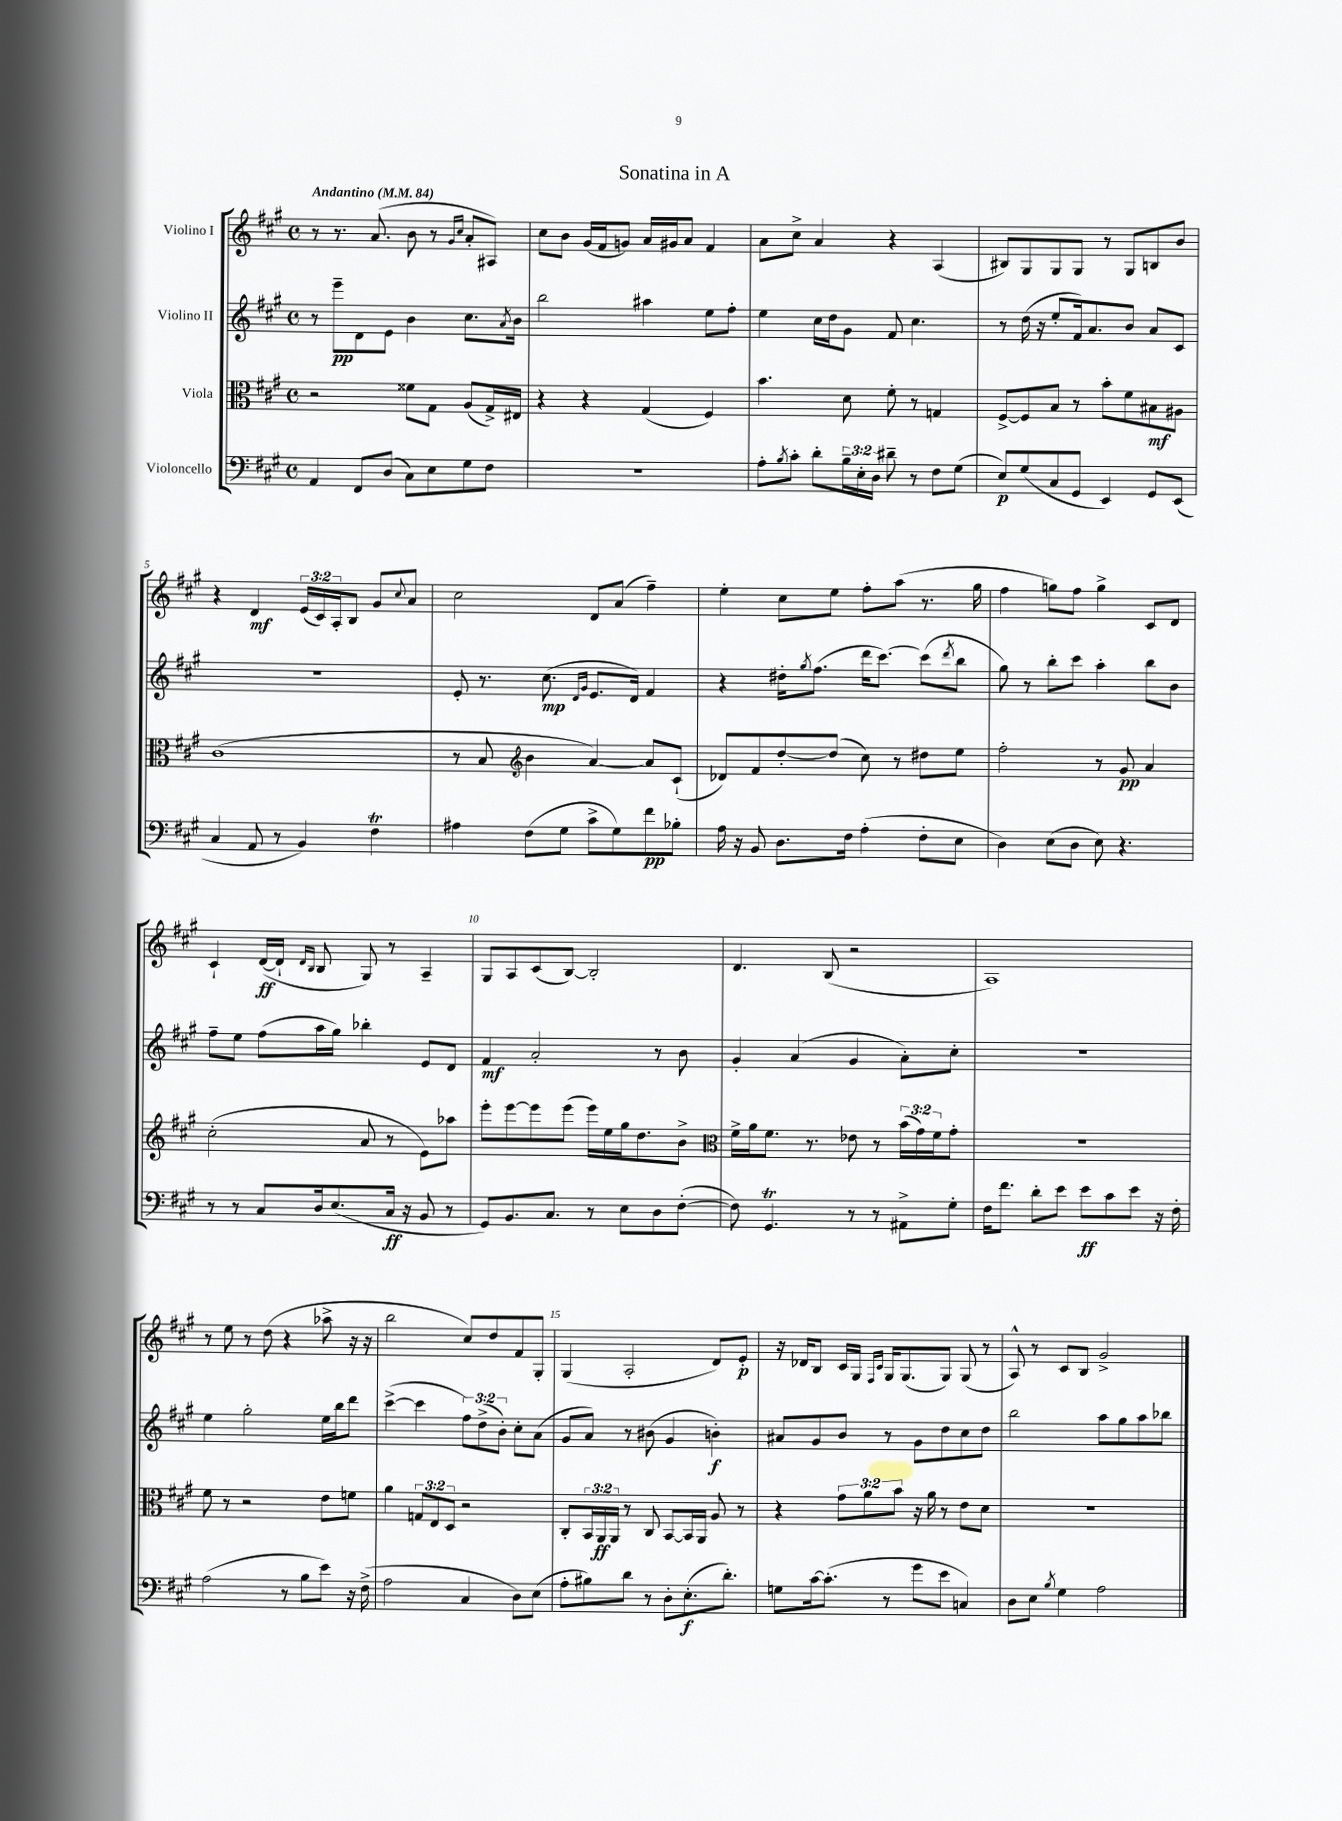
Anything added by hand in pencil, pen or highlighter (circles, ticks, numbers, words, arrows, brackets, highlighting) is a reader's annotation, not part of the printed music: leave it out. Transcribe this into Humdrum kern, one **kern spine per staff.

**kern	**dynam	**kern	**dynam	**kern	**dynam	**kern	**dynam
*part4	*part4	*part3	*part3	*part2	*part2	*part1	*part1
*staff4	*staff4	*staff3	*staff3	*staff2	*staff2	*staff1	*staff1
*I"Violoncello	*	*I"Viola	*	*I"Violino II	*	*I"Violino I	*
*clefF4	*	*clefC3	*	*clefG2	*	*clefG2	*
*k[f#c#g#]	*	*k[f#c#g#]	*	*k[f#c#g#]	*	*k[f#c#g#]	*
*M4/4	*	*M4/4	*	*M4/4	*	*M4/4	*
*met(c)	*	*met(c)	*	*met(c)	*	*met(c)	*
*MM84	*	*MM84	*	*MM84	*	*MM84	*
=1	=1	=1	=1	=1	=1	=1	=1
!	!	!	!	!	!	!LO:TX:a:B:t=Andantino	!
4AA/	.	2r	.	8r	.	8r	.
.	.	.	.	8eee~\L	pp	8.r	.
8FF#/L	.	.	.	8d\	.	.	.
.	.	.	.	.	.	(8.a/	.
(8D/J	.	.	.	8e\J	.	.	.
8C#\L)	.	8f##X\L	.	4b\	.	8b\	.
8E\	.	8G#\J	.	.	.	8r	.
.	.	.	.	.	.	16qqg#/LL	.
.	.	.	.	.	.	16qqcc#/JJ	.
8G#\	.	(8A/L	.	8.cc#\L	.	8a'/L	.
8F#\J	.	16G#^/L)	.	.	.	8A#X/J)	.
.	.	.	.	8qa/	.	.	.
.	.	16E#X/JJ	.	16b\Jk	.	.	.
=2	=2	=2	=2	=2	=2	=2	=2
1r	.	4r	.	2bb\	.	8cc#\L	.
.	.	.	.	.	.	8b\J	.
.	.	4r	.	.	.	(16g#/LL	.
.	.	.	.	.	.	16f#/J	.
.	.	.	.	.	.	8gn/J)	.
.	.	(4G#/	.	4aa#X\	.	16a/LL	.
.	.	.	.	.	.	16g#X/J	.
.	.	.	.	.	.	8a/J	.
.	.	4F#/)	.	8ee\L	.	4f#/	.
.	.	.	.	8ff#'\J	.	.	.
=3	=3	=3	=3	=3	=3	=3	=3
8A'\L	.	4.b\	.	4ee\	.	8a\L	.
8qB/	.	.	.	.	.	.	.
8c#'\J	.	.	.	.	.	8cc#^\J	.
8d'\L	.	.	.	16cc#\LL	.	4a/	.
.	.	.	.	16dd\J	.	.	.
24B~\L	.	8d\	.	8g#\J	.	.	.
24E'\	.	.	.	.	.	.	.
24D\JJ	.	.	.	.	.	.	.
8d#X~\	.	8f#'\	.	8f#/	.	4r	.
8r	.	8r	.	4.cc#\	.	.	.
8F#\L	.	4Gn/	.	.	.	(4A/	.
(8G#\J	.	.	.	.	.	.	.
=4	=4	=4	=4	=4	=4	=4	=4
8E/L)	p	[8F#^/L	.	8r	.	8B#X/L)	.
(8G#/	.	8F#/]	.	(16dd\	.	8G#/	.
.	.	.	.	16r	.	.	.
8C#/	.	8B/J	.	8ee'/L	.	8G#/	.
8GG#/J	.	8r	.	16f#/k)	.	8G#/J	.
.	.	.	.	8.a/	.	.	.
4EE/)	.	8b'\L	.	.	.	8r	.
.	.	8f#\	.	8b/J	.	8G#/L	.
8GG#/L	.	8B#X\	mf	8a/L	.	8Bn/	.
(8EE/J	.	8A#X\J	.	8c#/J	.	8b/J	.
!!LO:LB:g=z
=5	=5	=5	=5	=5	=5	=5	=5
4C#/	.	(1c#	.	1r	.	4r	.
8AA/	.	.	.	.	.	4d/	mf
8r	.	.	.	.	.	.	.
4BB/)	.	.	.	.	.	(24e/LL	.
.	.	.	.	.	.	24c#/)	.
.	.	.	.	.	.	24A'/J	.
.	.	.	.	.	.	8B/J	.
4F#T\	.	.	.	.	.	8g#/L	.
.	.	.	.	.	.	8qqcc#/	.
.	.	.	.	.	.	8a/J	.
=6	=6	=6	=6	=6	=6	=6	=6
4A#X\	.	8r	.	8e'/	.	2cc#\	.
.	.	8B/	.	8.r	.	.	.
*	*	*clefG2	*	*	*	*	*
(8F#\L	.	4b\	.	.	.	.	.
.	.	.	.	(8.cc#\	mp	.	.
8G#\J	.	.	.	.	.	.	.
.	.	.	.	16qqd/LL	.	.	.
.	.	.	.	16qqg#/JJ	.	.	.
8c#^\L	.	[4a/)	.	8.e/L	.	8d/L	.
8G#\)	.	.	.	.	.	(8a/J	.
.	.	.	.	16d/Jk)	.	.	.
8f#\	pp	8a/L]	.	4f#/	.	4ff#~\)	.
8B-X'\J	.	(8c#`/J	.	.	.	.	.
=7	=7	=7	=7	=7	=7	=7	=7
16A\	.	8d-X/L)	.	4r	.	4ee'\	.
16r	.	.	.	.	.	.	.
8BB/	.	8f#/	.	.	.	.	.
8.D\L	.	[8dd'/	.	16dd#X'\KL	.	8cc#\L	.
.	.	.	.	8qgg#/	.	.	.
.	.	.	.	(8.ff#\J	.	.	.
.	.	(8dd/J]	.	.	.	8ee\J	.
16F#\Jk	.	.	.	.	.	.	.
(4A'\	.	8cc#\)	.	16ddd\KL	.	8ff#'\L	.
.	.	.	.	[8.ccc#\J)	.	.	.
.	.	8r	.	.	.	(8aa\J	.
8F#'\L	.	8dd#X\L	.	(8ccc#\L]	.	8.r	.
.	.	.	.	8qddd/	.	.	.
8E\J	.	8ee\J	.	8bb\J	.	.	.
.	.	.	.	.	.	16gg#\	.
=8	=8	=8	=8	=8	=8	=8	=8
4D\)	.	2ff#'\	.	8gg#\)	.	4ff#\	.
.	.	.	.	8r	.	.	.
(8E\L	.	.	.	8bb'\L	.	8ggn\L)	.
8D\J	.	.	.	8ccc#\J	.	8ff#\J	.
8E\)	.	8r	.	4aa'\	.	4gg^\	.
4.r	.	8g#/	pp	.	.	.	.
.	.	4a/	.	8bb\L	.	8c#/L	.
.	.	.	.	8b\J	.	8d/J	.
!!LO:LB:g=z
=9	=9	=9	=9	=9	=9	=9	=9
8r	.	(2cc#'\	.	8ff#~\L	.	4c#`/	.
8r	.	.	.	8ee\J	.	.	.
8C#/L	.	.	.	(8ff#\L	.	([16d/LL	ff
.	.	.	.	.	.	16d`/JJ]	.
.	.	.	.	.	.	16qqd/LL	.
.	.	.	.	.	.	16qqB/JJ	.
16D/k	.	.	.	16aa\L	.	8B/	.
(8.E/	.	.	.	16gg#\JJ)	.	.	.
.	.	8a/	.	4bb-X'\	.	8G#/)	.
16C#/Jk	ff	8r	.	.	.	8r	.
16r	.	.	.	.	.	.	.
8BB/	.	8e\L)	.	8e/L	.	4A~/	.
8r	.	8aa-X\J	.	8d/J	.	.	.
=10	=10	=10	=10	=10	=10	=10	=10
8GG#/L)	.	8eee'\L	.	4f#/	mf	8G#/L	.
8.BB/	.	[8eee\	.	.	.	8A/	.
.	.	8eee\]	.	2a'/	.	(8c#/	.
8.C#/J	.	.	.	.	.	.	.
.	.	(8eee\J	.	.	.	[8B/J)	.
8r	.	16eee\LL)	.	.	.	2B'/]	.
.	.	16ee\	.	.	.	.	.
8E\L	.	16gg#\J	.	.	.	.	.
.	.	8.dd\	.	.	.	.	.
8D\	.	.	.	8r	.	.	.
([8F#'\J	.	8b^\J	.	8b\	.	.	.
=11	=11	=11	=11	=11	=11	=11	=11
*	*	*clefC3	*	*	*	*	*
8F#\])	.	16f#^\LL	.	4g#'/	.	4.d/	.
.	.	16a\J	.	.	.	.	.
4.GG#t/	.	8.f#\J	.	.	.	.	.
.	.	.	.	(4a/	.	.	.
.	.	8.r	.	.	.	.	.
.	.	.	.	.	.	(8B/	.
8r	.	8e-X\	.	4g#/	.	2r	.
8r	.	8r	.	.	.	.	.
8AA#X^\L	.	(24b\LL	.	8a'\L)	.	.	.
.	.	24g#\)	.	.	.	.	.
.	.	24f#\J	.	.	.	.	.
8G#'\J	.	8g#'\J	.	8cc#'\J	.	.	.
=12	=12	=12	=12	=12	=12	=12	=12
16F#\KL	.	1r	.	1r	.	1A)	.
8.f#\J	.	.	.	.	.	.	.
8d'\L	.	.	.	.	.	.	.
8e\J	.	.	.	.	.	.	.
8e\L	ff	.	.	.	.	.	.
8c#\	.	.	.	.	.	.	.
8e\J	.	.	.	.	.	.	.
16r	.	.	.	.	.	.	.
16F#'\	.	.	.	.	.	.	.
!!LO:LB:g=z
=13	=13	=13	=13	=13	=13	=13	=13
(2A\	.	8f#\	.	4ee\	.	8r	.
.	.	8r	.	.	.	8ee\	.
.	.	2r	.	2gg#'\	.	8r	.
.	.	.	.	.	.	(8dd\	.
8r	.	.	.	.	.	4r	.
8B\L	.	.	.	.	.	.	.
8e\J)	.	8e\L	.	16ee\LL	.	8aa-X^\	.
.	.	.	.	16bb\J	.	.	.
16r	.	8fn\J	.	8ddd\J	.	16r	.
(16F#^\	.	.	.	.	.	16r	.
=14	=14	=14	=14	=14	=14	=14	=14
2A\	.	4a\	.	([4ccc#^\	.	2bb\	.
.	.	12Gn/L	.	4ccc#\]	.	.	.
.	.	12E/	.	.	.	.	.
.	.	12D/J	.	.	.	.	.
4C#/	.	2r	.	12ff#\L)	.	8cc#/L)	.
.	.	.	.	(12dd^\	.	.	.
.	.	.	.	.	.	8dd/	.
.	.	.	.	12b'\J)	.	.	.
8D\L)	.	.	.	8cc#'\L	.	8f#/	.
(8E\J	.	.	.	(8a\J	.	8G#'/J	.
=15	=15	=15	=15	=15	=15	=15	=15
8A'\L	.	8C#'/L	.	8g#/L	.	(4G#/	.
8B#X\)	.	24BB/L	.	8a/J)	.	.	.
.	.	24AA/	ff	.	.	.	.
.	.	24AA/JJ	.	.	.	.	.
8d\J	.	8r	.	8r	.	2A'/	.
8r	.	8C#/	.	(8b#X\	.	.	.
8D'\L	.	[8BB/L	.	4g#/	.	.	.
(8.E'\	f	16BB/L]	.	.	.	.	.
.	.	16AA/JJ	.	.	.	.	.
.	.	8A/	.	4bn'\)	f	8d/L)	.
8.d'\J)	.	.	.	.	.	.	.
.	.	8r	.	.	.	8e'/J	p
=16	=16	=16	=16	=16	=16	=16	=16
8Gn\L	.	4r	.	8a#X/L	.	16r	.
.	.	.	.	.	.	16d-X/KL	.
[16c#\k	.	.	.	8g#/	.	8B/J	.
(8.c#'\J]	.	.	.	.	.	.	.
.	.	12g#\L	.	8b/J	.	16c#/LL	.
.	.	.	.	.	.	16G#/JJ	.
.	.	12a\	.	.	.	.	.
.	.	.	.	.	.	16qqF#/LL	.
.	.	.	.	.	.	16qqc#/JJ	.
8r	.	.	.	8r	.	16G#/KL	.
.	.	12b\J	.	.	.	.	.
.	.	.	.	.	.	(8.G#/	.
8g#\L	.	16r	.	8g#\L	.	.	.
.	.	16a\	.	.	.	.	.
8e\J	.	8r	.	8dd\	.	8G#/J)	.
4Cn/)	.	8e\L	.	8cc#\	.	(8G#/	.
.	.	8d\J	.	8dd\J	.	8r	.
=17	=17	=17	=17	=17	=17	=17	=17
8D\L	.	1r	.	2bb\	.	8A^^/)	.
8E\J	.	.	.	.	.	8r	.
8qB/	.	.	.	.	.	.	.
4G#\	.	.	.	.	.	8c#/L	.
.	.	.	.	.	.	8B/J	.
2A\	.	.	.	8aa\L	.	2g#^/	.
.	.	.	.	8gg#\	.	.	.
.	.	.	.	8aa\	.	.	.
.	.	.	.	8bb-X\J	.	.	.
==	==	==	==	==	==	==	==
*-	*-	*-	*-	*-	*-	*-	*-
